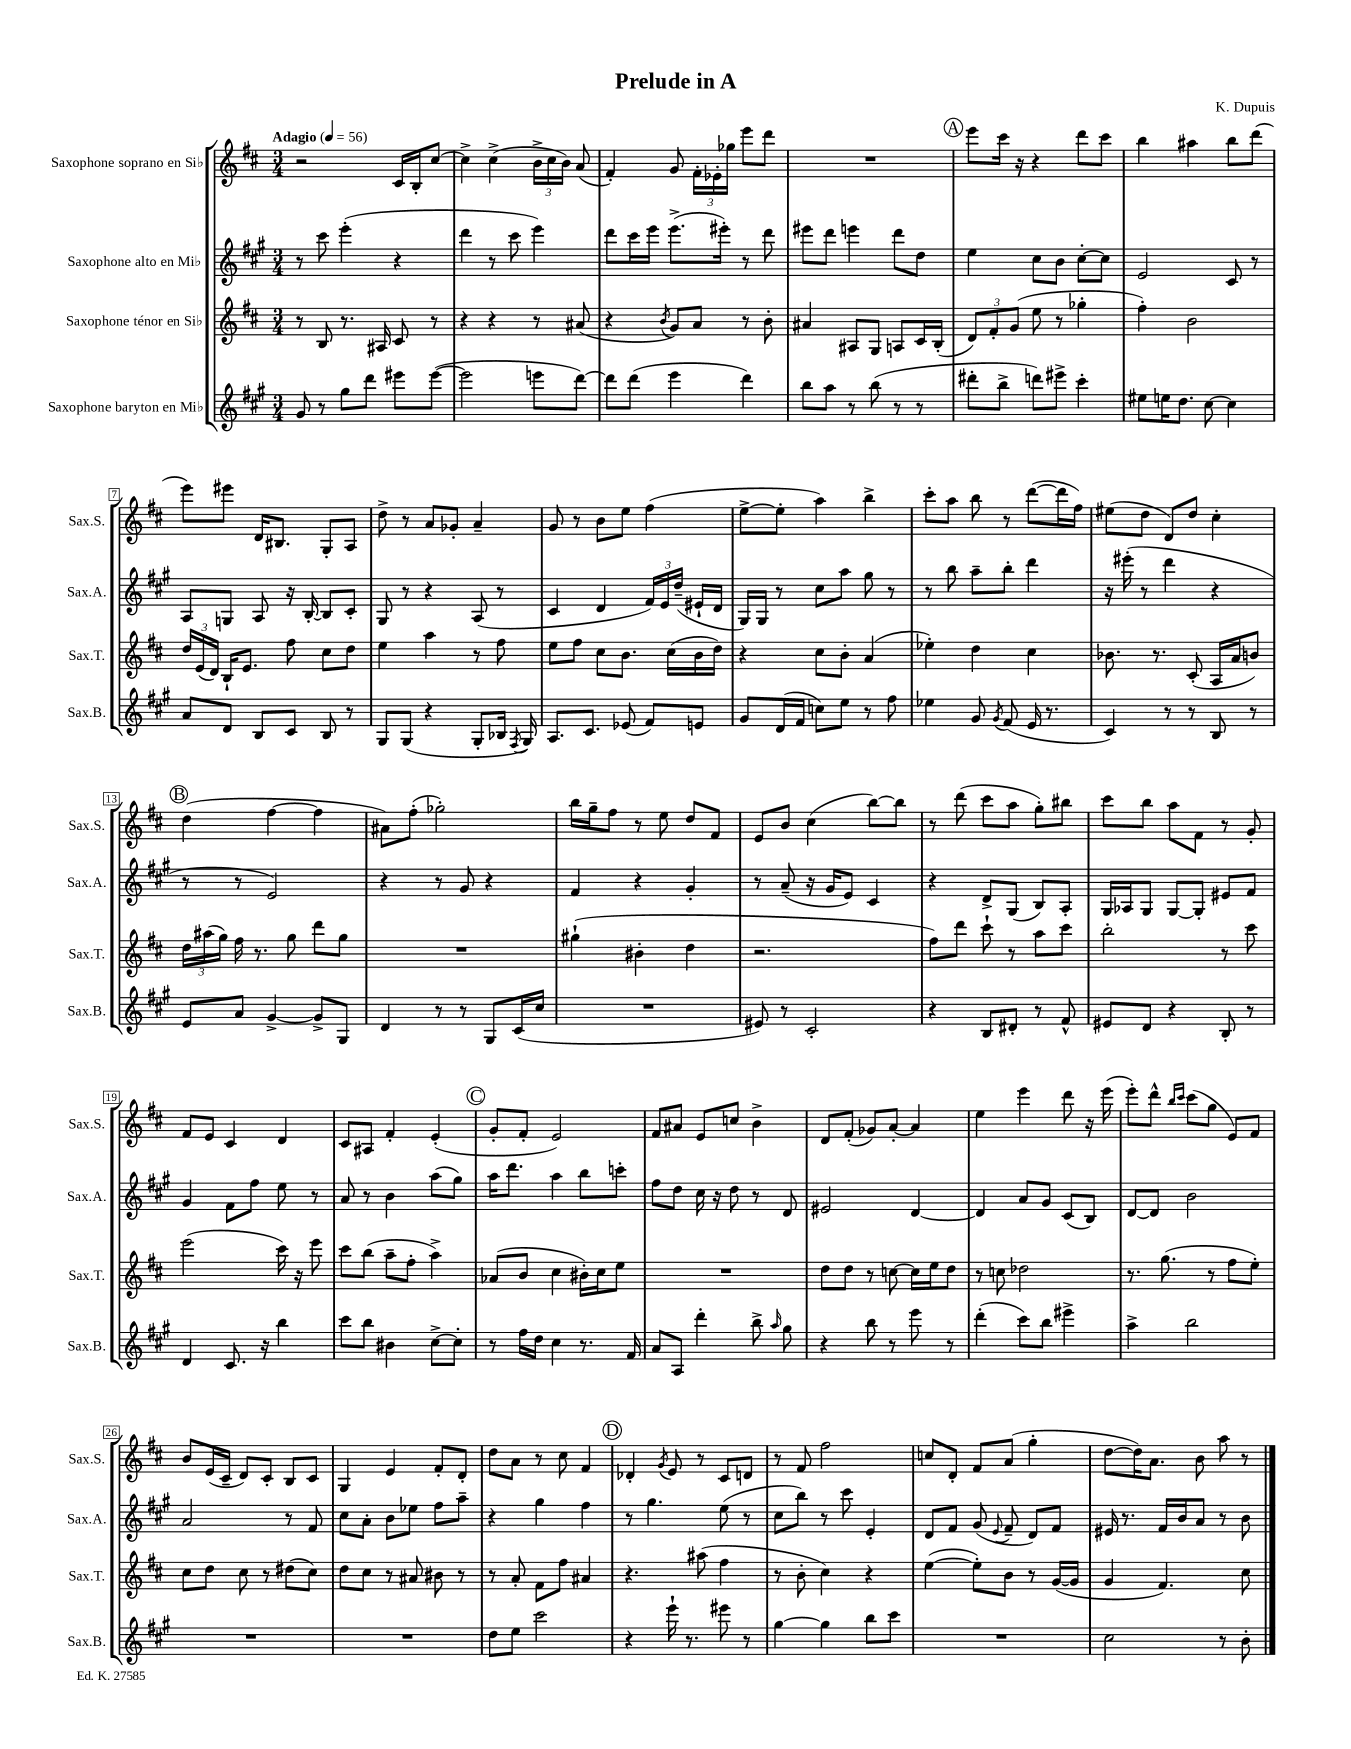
\header { title = "Prelude in A" composer = "K. Dupuis" }
<<
\new StaffGroup <<
\new Staff = "s0" \with { instrumentName = "Saxophone soprano en Sib" shortInstrumentName = "Sax.S." } {
    \clef treble \key d \major \numericTimeSignature \time 3/4 \tempo "Adagio" 4 = 56
    \autoBeamOff r2 cis'16[ b16-. cis''8]~ |
    cis''4-> cis''4->( \tuplet 3/2 { b'16[-> cis''16 b'16]) } a'8( |
    fis'4-.) g'8 \tuplet 3/2 { fis'16[-. ees'16-. ges''16] } e'''8[ d'''8] |
    R2. |
    \mark \markup { \circle "A" } e'''8[ cis'''16] r16 r4 d'''8[ cis'''8] |
    b''4 ais''4 b''8[ d'''8]( |
    e'''8[) eis'''8] d'16[ bis8.] g8[-. a8] |
    d''8-> r8 a'8[ ges'8]-. a'4-- |
    g'8 r8 b'8[ e''8] fis''4( |
    e''8[~-> e''8]-. a''4) b''4-> |
    cis'''8[-. a''8] b''8 r8 d'''8[~( d'''16 fis''16]) |
    eis''8[( d''8] d'8[) d''8] cis''4-. |
    \mark \markup { \circle "B" } d''4( fis''4~ fis''4 |
    ais'8[) fis''8]-.( ges''2-.) |
    b''16[ g''16-- fis''8] r8 e''8 d''8[ fis'8] |
    e'8[ b'8] cis''4( b''8[~) b''8] |
    r8 d'''8( cis'''8[ a''8] g''8[-.) bis''8] |
    cis'''8[ b''8] a''8[ fis'8] r8 g'8-. |
    fis'8[ e'8] cis'4 d'4 |
    cis'8[ ais8] fis'4-. e'4-.( |
    \mark \markup { \circle "C" } g'8[-. fis'8]-. e'2) |
    fis'8[ ais'8] e'8[ c''8] b'4-> |
    d'8[ fis'8]-.( ges'8[) a'8]~-. a'4 |
    e''4 e'''4 d'''8 r16 e'''16( |
    e'''8[-.) d'''8]-^ \grace { b''16[ cis'''16] } cis'''8[( g''8] e'8[) fis'8] |
    b'8[ e'16( cis'16]-- d'8[) cis'8]-. b8[ cis'8] |
    g4 e'4 fis'8[-. d'8]-. |
    d''8[ a'8] r8 cis''8 fis'4 |
    \mark \markup { \circle "D" } des'4-. \acciaccatura { g'8 } e'8 r8 cis'8[ d'8] |
    r8 fis'8 fis''2 |
    c''8[ d'8]-. fis'8[ a'8]( g''4-. |
    d''8[~ d''16) a'8.] b'8 a''8 r8 \bar "|." |
}
\new Staff = "s1" \with { instrumentName = "Saxophone alto en Mib" shortInstrumentName = "Sax.A." } {
    \clef treble \key a \major \numericTimeSignature \time 3/4
    \autoBeamOff r8 cis'''8 e'''4-.( r4 |
    d'''4 r8 cis'''8 e'''4) |
    d'''8[ cis'''16 e'''16] e'''8.[->( eis'''16]-.) r8 d'''8 |
    eis'''8[ d'''8] e'''4 d'''8[ d''8] |
    \mark \markup { \circle "A" } e''4 cis''8[ b'8] cis''8[~-. cis''8] |
    e'2 cis'8 r8 |
    a8[ g8] a8 r16 b16~-. b8[ cis'8]-. |
    gis8 r8 r4 a8( r8 |
    cis'4 d'4 \tuplet 3/2 { fis'16[) e'16 d''16]--( } eis'16[-! d'16] |
    gis16[) gis16] r8 cis''8[ a''8] gis''8 r8 |
    r8 b''8 a''8[-- b''8]-. d'''4 |
    r16 eis'''16-.( r8 d'''4 r4 |
    \mark \markup { \circle "B" } r8 r8 e'2) |
    r4 r8 gis'8 r4 |
    fis'4 r4 gis'4-. |
    r8 a'8--( r16 gis'16[ e'8]) cis'4 |
    r4 d'8[-> gis8]( b8[) a8]-. |
    gis16[ aes16 gis8] gis8[~ gis8]-. eis'8[ fis'8] |
    gis'4 fis'8[ fis''8] e''8 r8 |
    a'8 r8 b'4 a''8[( gis''8]) |
    \mark \markup { \circle "C" } a''16[ d'''8.] a''4 b''8[ c'''8]-. |
    fis''8[ d''8] cis''16 r16 d''8 r8 d'8 |
    eis'2 d'4~ |
    d'4 a'8[ gis'8] cis'8[( b8]) |
    d'8[~ d'8] b'2 |
    a'2 r8 fis'8 |
    cis''8[ a'8]-. b'8[ ees''8] fis''8[ a''8]-- |
    r4 gis''4 fis''4 |
    \mark \markup { \circle "D" } r8 gis''4. e''8( r8 |
    cis''8[ b''8]) r8 cis'''8 e'4-. |
    d'8[ fis'8] gis'8( \appoggiatura { e'8 } fis'8-- d'8[) fis'8] |
    eis'16 r8. fis'16[ b'16 a'8] r8 b'8 \bar "|." |
}
\new Staff = "s2" \with { instrumentName = "Saxophone ténor en Sib" shortInstrumentName = "Sax.T." } {
    \clef treble \key d \major \numericTimeSignature \time 3/4
    \autoBeamOff r8 b8 r8. ais16 cis'8 r8 |
    r4 r4 r8 ais'8( |
    r4 \acciaccatura { b'8 } g'8[) a'8] r8 b'8-. |
    ais'4 ais8[ g8] a8[ cis'16 b16]-.( |
    \mark \markup { \circle "A" } \tuplet 3/2 { d'8[) fis'8-. g'8]( } e''8 r8 ges''4-. |
    fis''4-.) b'2 |
    \tuplet 3/2 { d''16[ e'16( d'16]) } b16[-! e'8.] fis''8 cis''8[ d''8] |
    e''4 a''4 r8 fis''8 |
    e''8[ fis''8] cis''8[ b'8.] cis''16[( b'16 d''16]) |
    r4 cis''8[ b'8]-. a'4( |
    ees''4-.) d''4 cis''4 |
    bes'8. r8. cis'8-.( a16[ a'16 b'8]) |
    \mark \markup { \circle "B" } \tuplet 3/2 { d''16[ ais''16( g''16]) } fis''16 r8. g''8 d'''8[ g''8] |
    R2. |
    gis''4-!( bis'4-. d''4 |
    r2. |
    fis''8[) d'''8] cis'''8-! r8 a''8[ cis'''8] |
    b''2-. r8 cis'''8 |
    e'''2( cis'''16) r16 e'''8 |
    cis'''8[ b''8]( a''8[-- fis''8]-. a''4->) |
    \mark \markup { \circle "C" } aes'8[( b'8] cis''4 bis'16[-.) cis''16 e''8] |
    R2. |
    d''8[ d''8] r8 c''8~ c''16[ e''16 d''8] |
    r8 c''8 des''2 |
    r8. g''8.( r8 fis''8[ e''8]-.) |
    cis''8[ d''8] cis''8 r8 dis''8[( cis''8]) |
    d''8[ cis''8] r8 ais'8 bis'8 r8 |
    r8 a'8-. fis'8[ fis''8] ais'4 |
    \mark \markup { \circle "D" } r4. ais''8( fis''4 |
    r8 b'8-. cis''4) r4 |
    e''4~( e''8[-.) b'8] r8 g'16[~( g'16] |
    g'4 fis'4.) cis''8 \bar "|." |
}
\new Staff = "s3" \with { instrumentName = "Saxophone baryton en Mib" shortInstrumentName = "Sax.B." } {
    \clef treble \key a \major \numericTimeSignature \time 3/4
    \autoBeamOff gis'8 r8 gis''8[ d'''8] eis'''8[ eis'''8]~( |
    eis'''2 e'''8[ d'''8]~) |
    d'''8[ d'''8]( e'''4 d'''4) |
    b''8[ a''8] r8 b''8( r8 r8 |
    \mark \markup { \circle "A" } dis'''8[-. b''8]-> d'''8[) eis'''8]-> cis'''4-. |
    eis''8[ e''16 d''8.] cis''8~ cis''4 |
    a'8[ d'8] b8[ cis'8] b8 r8 |
    gis8[ gis8]( r4 gis8[-. bes16] \acciaccatura { fis8 } gis16) |
    a8.[ cis'8.] ees'8( fis'8[) e'8] |
    gis'8[ d'16( fis'16] c''8[) e''8] r8 fis''8 |
    ees''4 gis'8 \acciaccatura { gis'8 } fis'8( e'16 r8. |
    cis'4) r8 r8 b8 r8 |
    \mark \markup { \circle "B" } e'8[ a'8] gis'4~-> gis'8[-> gis8] |
    d'4 r8 r8 gis8[ cis'16( cis''16] |
    R2. |
    eis'8) r8 cis'2-. |
    r4 b8[ dis'8]-. r8 fis'8-^ |
    eis'8[ d'8] r4 b8-. r8 |
    d'4 cis'8. r16 b''4 |
    cis'''8[ b''8] bis'4 cis''8[~-> cis''8]-. |
    \mark \markup { \circle "C" } r8 fis''16[ d''16] cis''4 r8. fis'16 |
    a'8[ a8] d'''4-. b''8-> \grace { a''16 } gis''8 |
    r4 b''8 r8 e'''8 r8 |
    d'''4-.( cis'''8[) b''8] eis'''4-> |
    a''4-> b''2 |
    R2. |
    R2. |
    d''8[ e''8] cis'''2 |
    \mark \markup { \circle "D" } r4 e'''16-! r8. eis'''8 r8 |
    gis''4~ gis''4 b''8[ cis'''8] |
    R2. |
    cis''2 r8 b'8-. \bar "|." |
}
>>
>>
\layout { \context { \Score \override BarNumber.stencil = #(make-stencil-boxer 0.1 0.3 ly:text-interface::print) } }
